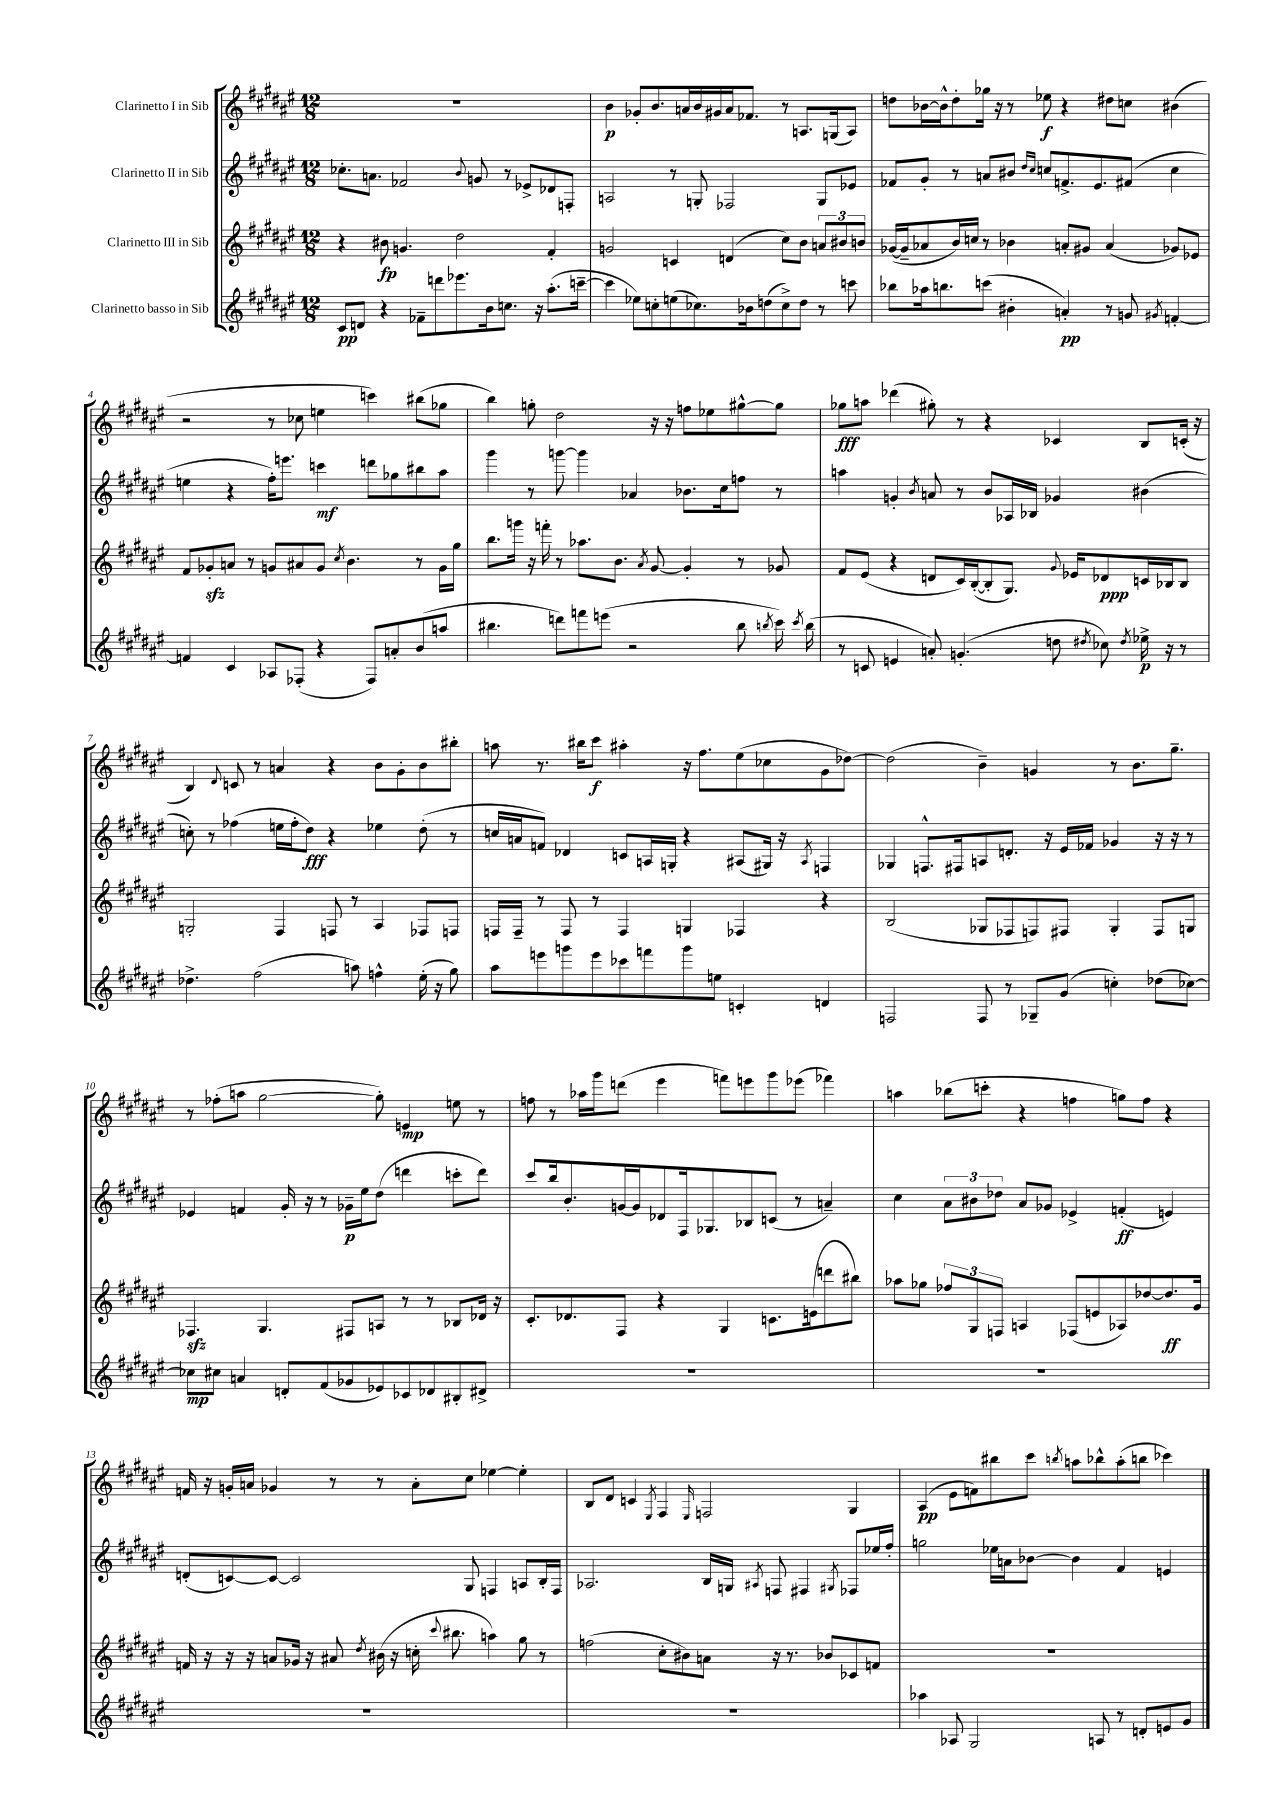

**kern	**kern	**kern	**kern
*staff4	*staff3	*staff2	*staff1
*clefG2	*clefG2	*clefG2	*clefG2
*k[f#c#g#d#a#e#]	*k[f#c#g#d#a#e#]	*k[f#c#g#d#a#e#]	*k[f#c#g#d#a#e#]
*M12/8	*M12/8	*M12/8	*M12/8
8c#	4r	8.cc-'	1.r
8d	.	.	.
.	.	8.a	.
4r	8b#	.	.
.	4.g	2f-	.
8f-~	.	.	.
8ddd	.	.	.
8.eee-	2dd#	.	.
.	.	8qqb	.
.	.	8g	.
16b	.	.	.
8.cc	.	8r	.
.	.	8e-^	.
16r	.	.	.
(8.aa#'	4f#'	8d-	.
.	.	8F'	.
[16ccc~	.	.	.
=	=	=	=
4ccc]	2g	2A	4b
8ee-)	.	.	8g-'
8cc'	.	.	8.b
(8ee	4c	8r	.
.	.	.	16a
8.cc-)	.	8G'	16b
.	.	.	16g#
.	(4d	2F-	16a
16b-	.	.	8.f-
(8dd	.	.	.
8cc-^)	8cc#)	.	8r
8dd	8b	.	8.A
8r	12a	8G	.
.	.	.	(16G
.	12b#	.	.
8ccc	.	8e-	8A)
.	12b	.	.
=	=	=	=
8bb-	([16g-	8f-	8dd
.	16g-~]	.	.
16aa-	8a-	8g#'	[16b-
8.bb	.	.	16b-^^]
.	16b)	8r	8dd'
.	16cc	.	.
(8ccc	8r	8a	16gg-
.	.	.	16r
4b#'	4b-	8b#	8r
.	.	16qqdd#	.
.	.	16qqcc#	.
.	.	8cc	8ee-
4a')	8a'	8.f^	4r
.	8g#	.	.
.	.	8.e#	.
8r	(4a	.	8dd#
8g	.	(8f#	8cc
8qg#	.	.	.
[4f'	8g-)	4cc	(4b#
.	8e-	.	.
=	=	=	=
4f]	8f#	4ee	2r
.	8g-'	.	.
4c#	8a	4r	.
.	8r	.	.
8A-	8g	16ff#')	8r
.	.	8.eee	.
(8F-'	8a#	.	8cc-
4r	8g	4ccc	4ee
.	8qcc#	.	.
.	4.b	.	.
8F-)	.	8ddd	4ccc)
8a'	.	8gg-	.
(8b	8r	8bb#	(8bb#
8aa	16g	8aa#	8gg-
.	16gg#	.	.
=	=	=	=
4.bb#	8.bb	4ggg#	4bb)
.	16ggg	.	.
.	16r	8r	8gg'
.	16fff'	.	.
8ddd)	8r	[8ggg	2dd#
8fff	8.aa-	4ggg]	.
(8eee	.	.	.
.	8.b	.	.
2r	.	4a-	.
.	8qa#	.	.
.	[8g#	.	16r
.	.	.	16r
.	4g#']	8.b-	8ff
.	.	.	8ee-
.	.	16cc#	.
8bb#	8r	8ff	[8gg#^^
8qbb	.	.	.
16ccc#)	8g-	8r	8gg#]
8qccc#	.	.	.
(16bb	.	.	.
=	=	=	=
8r	8f#	4aa	8gg-
8c	(8e#	.	8aa
4e	4r	4g'	(4ddd-
.	.	8qb	.
8a')	8d	8a	8gg#')
(4.g'	16c#)	8r	8r
.	([16B'	.	.
.	8B']	8b	4r
.	8.G#)	16A-	.
.	.	16B-	.
8dd	.	4g-	4c-
.	8qqg#	.	.
.	16e-	.	.
8qdd#	.	.	.
8cc-)	8d-	.	.
8qdd#	.	.	.
16ee-^	16c	(4b#	8B
16r	16B-	.	.
8r	8B-	.	(16c'
.	.	.	16r
=	=	=	=
4.dd-^	2G'	8cc')	4B)
.	.	8r	.
.	.	.	8qqd#
.	.	(4ff-	8c
(2ff#	.	.	8r
.	4F#	16ee	4a
.	.	16ff-'	.
.	.	8dd#)	.
.	8F	4r	4r
8aa)	8r	.	.
4ff^^	4A#	4ee-	8b
.	.	.	8g#'
(16ee#'	8F-	(8dd#'	8b
16r	.	.	.
8gg#)	8F	8r	8bb#'
=	=	=	=
8aa#	16F	16cc	8aa
.	16F~	16a	.
8eee	8r	8f)	8.r
8ggg	8F	4d-	.
.	.	.	16bb#
8eee	8r	.	8ccc#
8ccc-	4F	8c	4aa#'
8fff	.	16A	.
.	.	16G'	.
8ggg	4G	4r	16r
.	.	.	8.ff#
8ee	.	.	.
4c'	4F-	(8A#	(8ee#
.	.	16G#)	8cc-
.	.	16r	.
.	.	8qA#	.
4d	4r	4F	8g#
.	.	.	[8dd-)
=	=	=	=
2F	(2B	4G-	(2dd-]
.	.	8.F^^	.
.	.	16F#	.
8F	8G-	8A	4b~)
8r	8F-	8.d'	.
8G-~	8F)	.	4g
.	.	16r	.
(8g#	8F#	16e#	.
.	.	16f-	.
4cc')	4G-'	4g-	8r
.	.	.	8.b
(8dd-	8F#	16r	.
.	.	16r	8.gg#~
[8cc-)	8G	8r	.
=	=	=	=
8cc-]	4.F-	4e-	8r
8cc#	.	.	(8ff-'
4a	.	4f	8aa
.	4.G#	.	[2gg#
8d'	.	16g#'	.
.	.	16r	.
(8f#	.	8r	.
8g-	8F#	16g-~	.
.	.	16ee#	.
8e-)	8A	(8dd#	8gg#'])
8c-	8r	4ddd	4e
8d-	8r	.	.
8B#'	8B-	8ccc'	8ee
8d#^	16d-	8ddd)	8r
.	16r	.	.
=	=	=	=
1.r	8.c#'	8ccc#	8ff
.	.	16bb	8r
.	8.d-	8.b'	.
.	.	.	16aa-
.	.	.	16ggg#
.	8F#	[16g	(8ddd
.	.	16g]	.
.	4r	8d-	4eee#
.	.	16F#	.
.	.	8.G-	.
.	4G#	.	8fff)
.	.	8B-	8eee
.	8.c	(8c	8ggg#
.	.	8r	(8eee-
.	(16e	.	.
.	8ddd	4a~)	4fff-)
.	8bb#)	.	.
=	=	=	=
1.r	8aa-	4cc#	4aa
.	8gg-	.	.
.	12ff-	12a#	(8bb-
.	12G#	12b#	.
.	.	.	8ccc'
.	12F	12dd-	.
.	4A	8a#	4r
.	.	8g-	.
.	(8F-	4e-^	4ff
.	8e	.	.
.	8A-)	(4f'	8gg)
.	[8dd-	.	8ff
.	8.dd-]	4e)	4r
.	16g#	.	.
=	=	=	=
1.r	16f	(8d'	16f
.	16r	.	16r
.	16r	[8c)	16g'
.	16r	.	16a
.	8a	8c_	4g-
.	16g-	2c]	.
.	16r	.	.
.	8a#	.	8r
.	8qdd#	.	.
.	(16b#	.	8r
.	16r	.	.
.	16cc'	.	8a'
.	8qqccc#	.	.
.	8.bb#	.	.
.	.	8G#	8cc#
.	4aa)	4F	[4ee-
.	8gg#	8A	4ee-']
.	8r	16B'	.
.	.	16F	.
=	=	=	=
1.r	(2ff	2.A-	8B
.	.	.	8d#
.	.	.	4c
.	.	.	8qE#
.	8cc#'	.	4F#
.	8b#)	.	.
.	.	.	16qqE#
.	8a	16B	2F
.	.	16G	.
.	.	8qA#	.
.	16r	8F	.
.	8.r	.	.
.	.	4F#	.
.	8b-	.	.
.	.	8qG#	.
.	8c-	8F-	4G#
.	8f	16ee-	.
.	.	16ff#'	.
=	=	=	=
4aa-	1.r	2gg	(4A#
8A-	.	.	8e#
2G#	.	.	8f)
.	.	16ee-	8bb#
.	.	16a	.
.	.	[8b-	8ccc#
.	.	.	8qbb
.	.	4b-]	8aa
8A	.	.	8bb-^^
8r	.	4f#	(8aa'
8d'	.	.	8bb
8e	.	4e	4ccc-)
8g#	.	.	.
==	==	==	==
*-	*-	*-	*-
